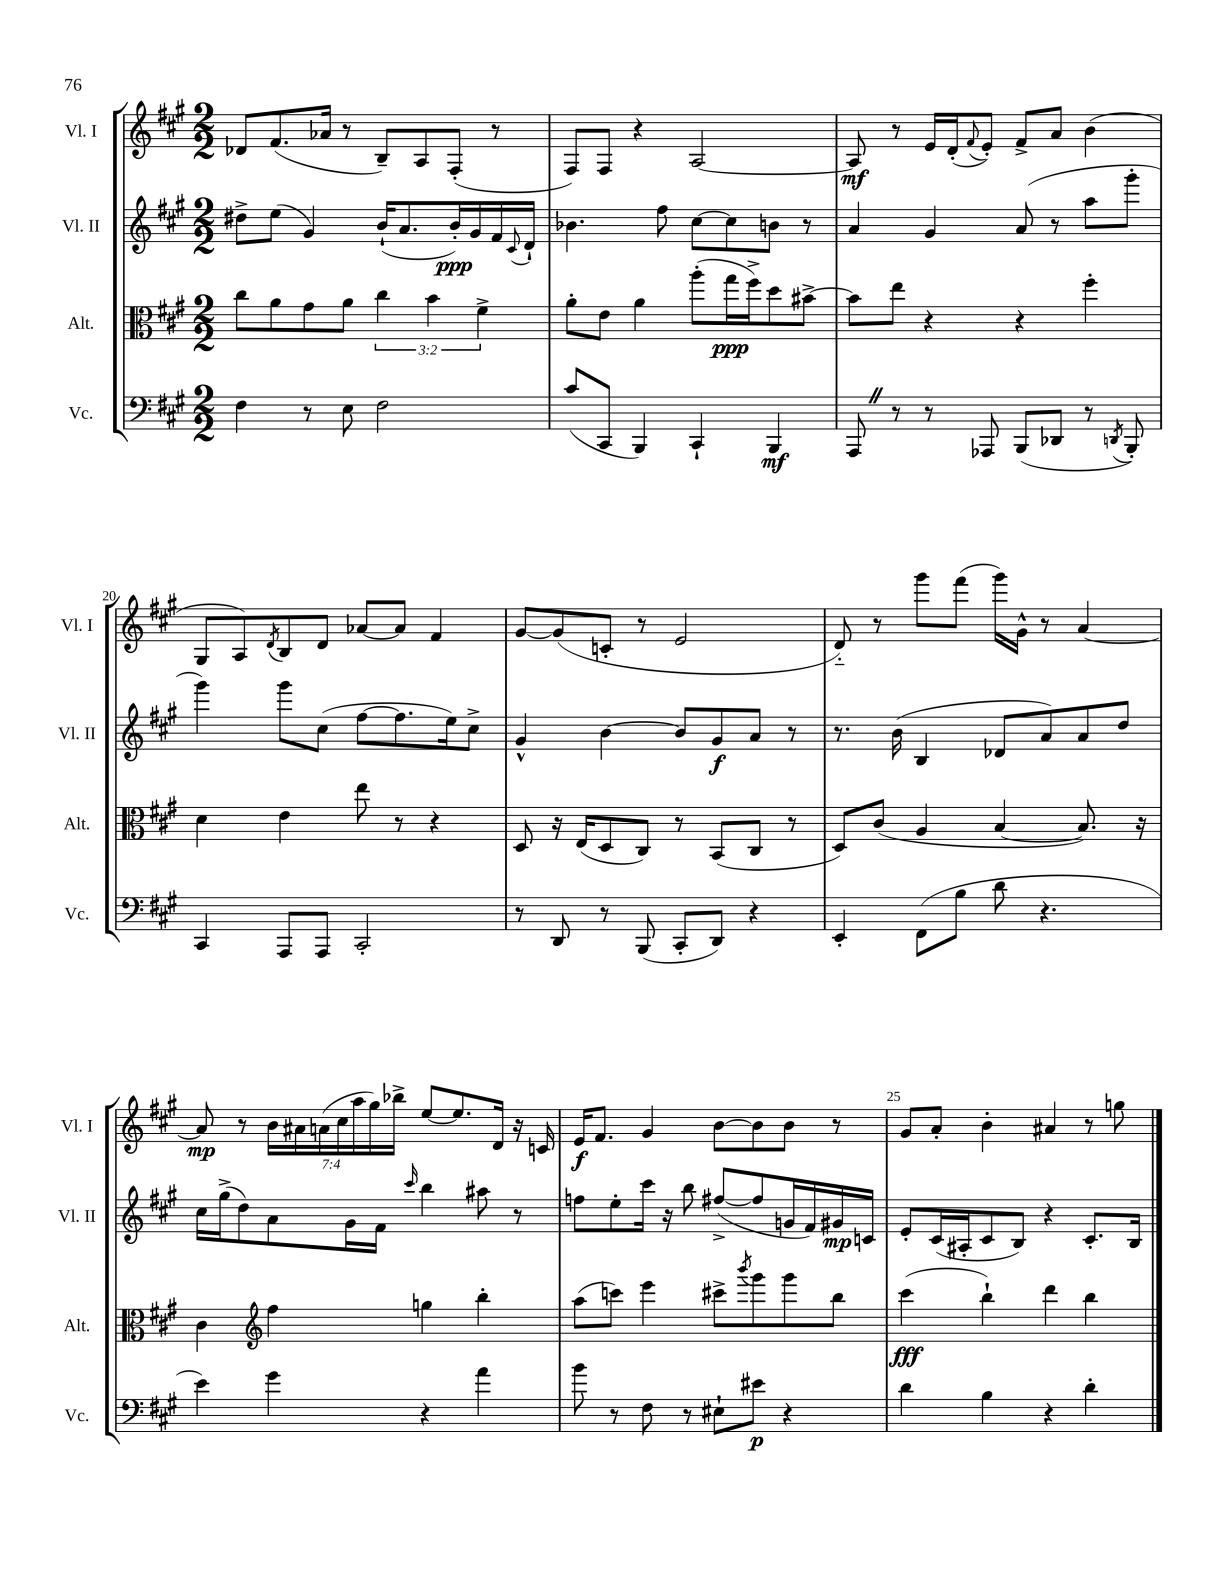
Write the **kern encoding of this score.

**kern	**kern	**kern	**kern
*staff4	*staff3	*staff2	*staff1
*clefF4	*clefC3	*clefG2	*clefG2
*k[f#c#g#]	*k[f#c#g#]	*k[f#c#g#]	*k[f#c#g#]
*M2/2	*M2/2	*M2/2	*M2/2
4F#\	8cc#\L	8dd#^\L	8d-/L
.	8a\	(8ee\J	(8.f#/
8r	8g#\	4g#/)	.
.	.	.	16a-/Jk
8E\	8a\J	.	8r
2F#\	6cc#\	(16b`/LK	8B~/L)
.	.	8.a/	.
.	.	.	8A/
.	6b\	.	.
.	.	16b'/L)	(8F#'/J
.	.	16g#/	.
.	6f#^\	.	.
.	.	16f#/	8r
.	.	8qqc#/	.
.	.	16d`/JJ	.
=	=	=	=
(8c#/L	8a'\L	4.b-\	8F#/L)
8CC#/J	8e\J	.	8F#/J
4BBB/)	4a\	.	4r
.	.	8ff#\	.
4CC#`/	(8aa'\L	[8cc#\L	[2A/
.	16gg#\L	8cc#\]	.
.	16ff#^\J)	.	.
4BBB/	8dd\	8b\J	.
.	[8b#^\J	8r	.
=	=	=	=
8AAA/	8b#\]L	4a/	8A/]
8r	8ee\J	.	8r
8r	4r	4g#/	16e/LL
.	.	.	(16d'/J
.	.	.	8qqf#/
8AAA-/	.	.	8e'/J)
(8BBB/L	4r	(8a/	8f#^/L
8DD-/J	.	8r	8a/J
8r	4ff#'\	8aa\L	(4b\
8qDD/	.	.	.
8BBB'/)	.	8ggg#'\J	.
=	=	=	=
4CC#/	4d\	4ggg#\)	8G#/L
.	.	.	8A/)
.	.	.	8qd/
8AAA/L	4e\	8ggg#\L	8B/
8AAA/J	.	(8cc#\J	8d/J
2CC#'/	8ee\	[8ff#\L	[8a-/L
.	8r	8.ff#\]	8a-/]J
.	4r	.	4f#/
.	.	16ee\k)	.
.	.	8cc#^\J	.
=	=	=	=
8r	8D/	4g#^^/	[8g#/L
8DD/	16r	.	(8g#/]
.	(16E/LK	.	.
8r	8D/	[4b\	8c'/J
(8BBB/	8C#/J)	.	8r
8CC#'/L	8r	8b/]L	2e/
8DD/J)	(8BB/L	8g#/	.
4r	8C#/J	8a/J	.
.	8r	8r	.
=	=	=	=
4EE'/	8D/L)	8.r	8d'~/)
.	(8c#/J	.	8r
.	.	(16b\	.
(8FF#\L	4A/	4B/	8ggg#\L
8B\J	.	.	(8fff#\J
8d\	[4B/	8d-/L	16ggg#\LL)
.	.	.	16g#^^\JJ
4.r	.	8a/)	8r
.	8.B/])	8a/	[4a/
.	.	8dd/J	.
.	16r	.	.
=	=	=	=
4e\)	4c#\	16cc#\LL	8a/]
.	.	(16gg#^\J	.
.	.	8dd\)	8r
*	*clefG2	*	*
4g#\	4ff#\	8a\	28b\LL
.	.	.	28a#\
.	.	.	(28a\
.	.	.	28cc#\
.	.	16g#\L	.
.	.	.	28aa\
.	.	.	28gg#\)
.	.	16f#\JJ	.
.	.	.	28bb-^\JJ
.	.	16qqccc#/	.
4r	4gg\	4bb\	[8ee/L
.	.	.	8.ee/]
4a\	4bb'\	8aa#\	.
.	.	.	16d/Jk
.	.	8r	16r
.	.	.	16c/
=	=	=	=
8b\	(8aa\L	8ff\L	16e/LK
.	.	.	8.f#/J
8r	8ccc\J)	8ee'\	.
8F#\	4eee\	16ccc#\Jk	4g#/
.	.	16r	.
8r	.	8bb\	.
8E#`\L	8ccc#^\L	([8ff#^/L	[8b\L
.	8qbbb/	.	.
8e#\J	8ggg#\	8ff#/]	8b\]
4r	8ggg#\	16g/L	8b\J
.	.	16f#/)	.
.	8bb\J	16g#/	8r
.	.	16c/JJ	.
=	=	=	=
4d\	(4ccc#\	8e'/L	8g#/L
.	.	(16c#/L	8a'/J
.	.	16A#'/J	.
4B\	4bb`\)	8c#/	4b'\
.	.	8B/J)	.
4r	4ddd\	4r	4a#/
4d'\	4bb\	8.c#'/L	8r
.	.	.	8gg\
.	.	16B/Jk	.
==	==	==	==
*-	*-	*-	*-
